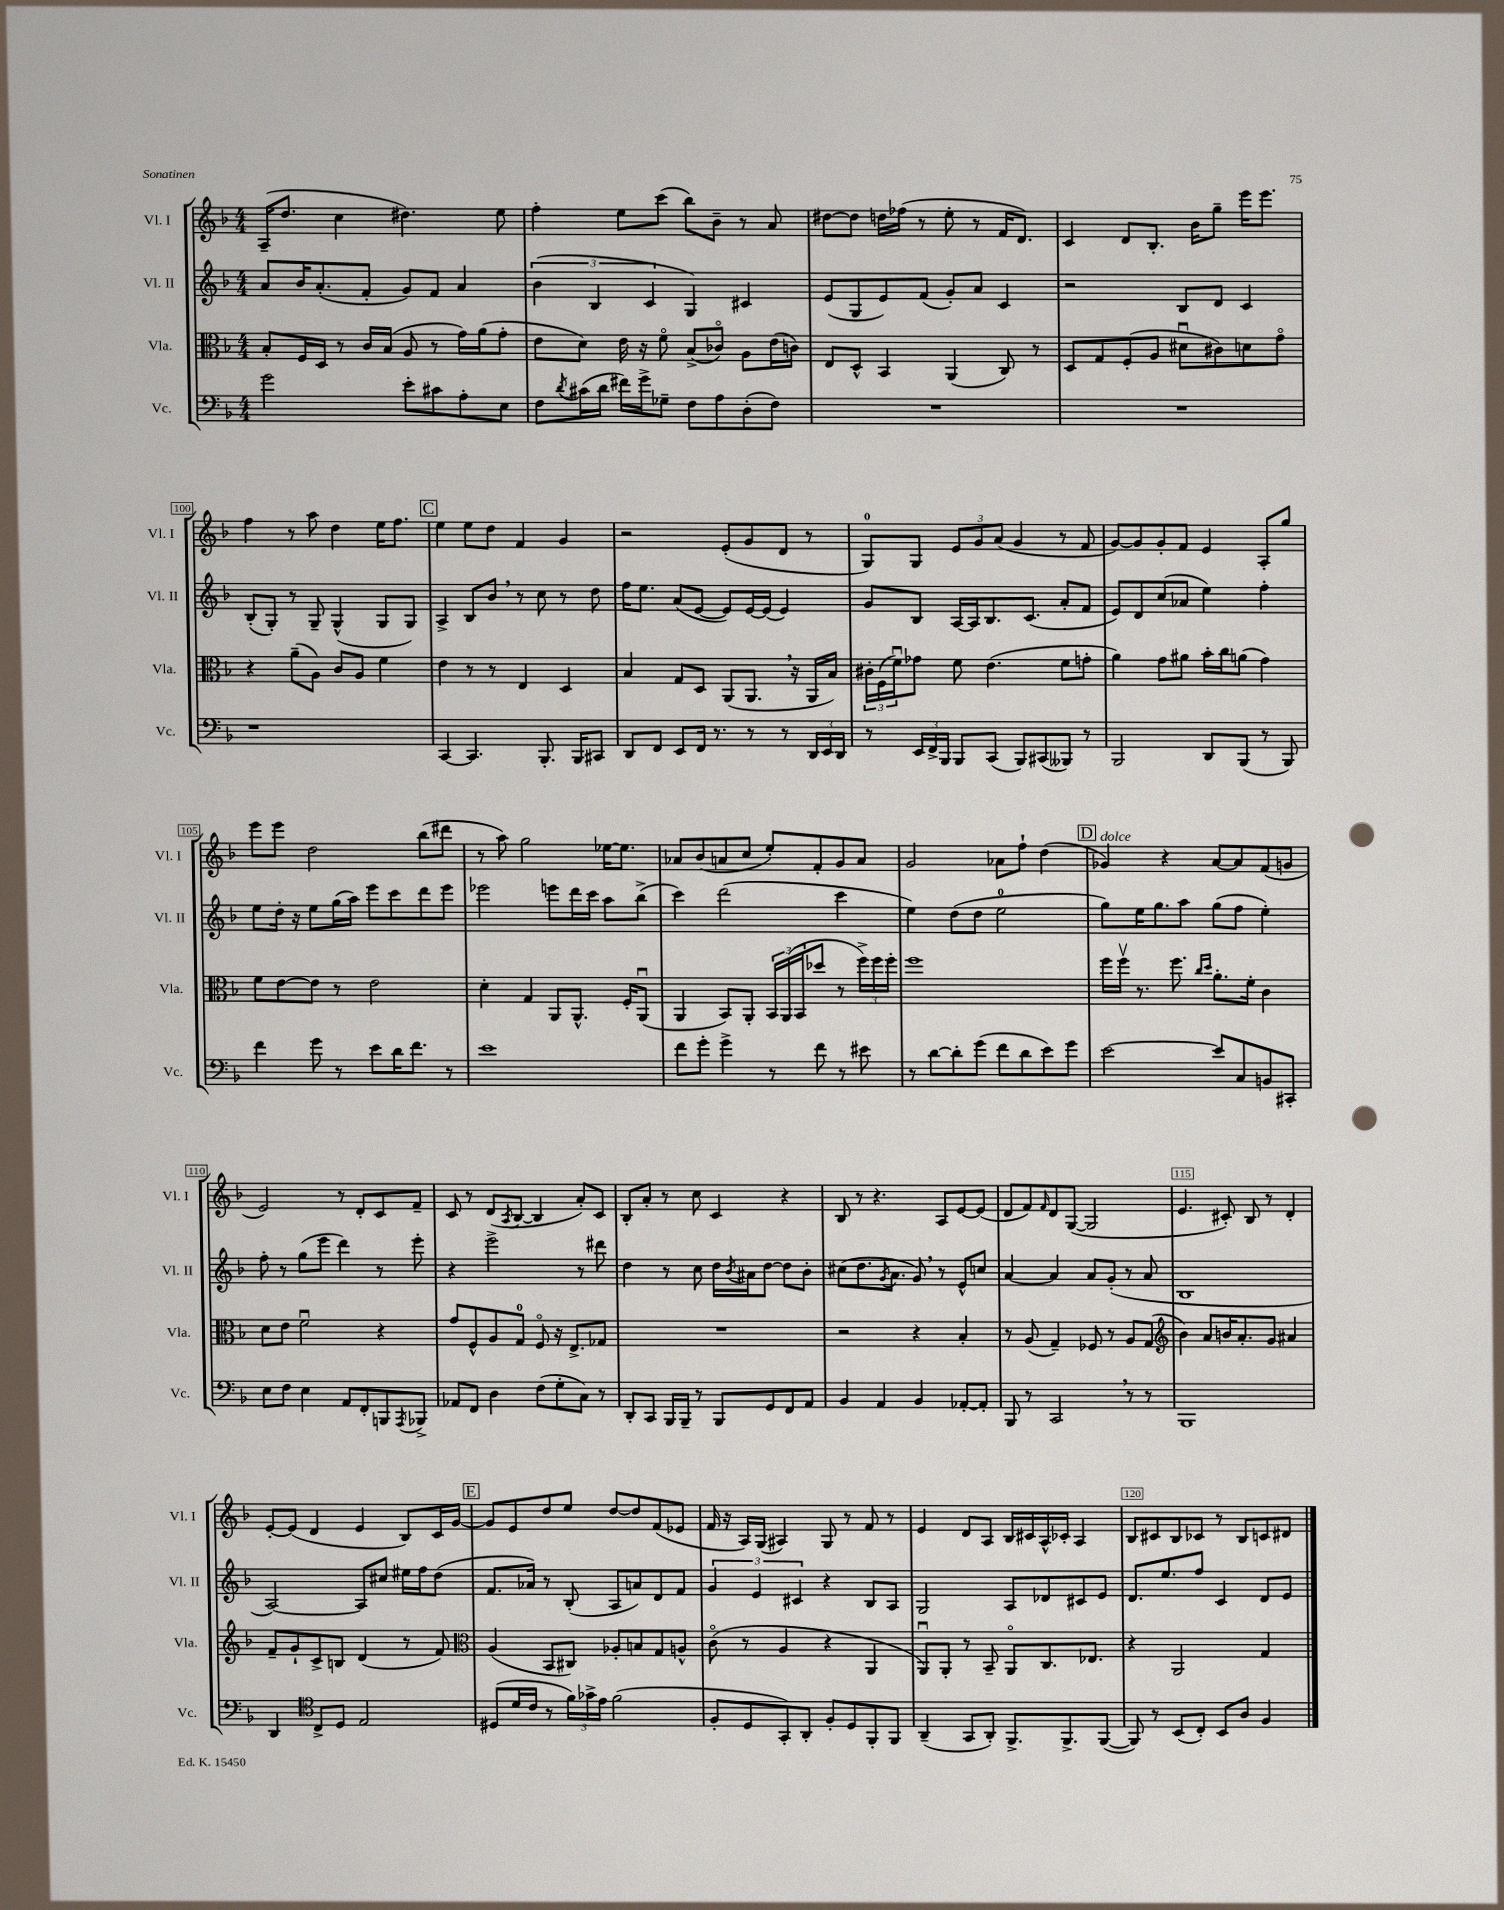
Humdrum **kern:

**kern	**kern	**kern	**kern
*staff4	*staff3	*staff2	*staff1
*clefF4	*clefC3	*clefG2	*clefG2
*k[b-]	*k[b-]	*k[b-]	*k[b-]
*M4/4	*M4/4	*M4/4	*M4/4
2g\	8B-'/L	8a/L	(16A~/LK
.	.	.	8.dd/J
.	16F/L	16b-/K	.
.	16D/JJ	(8.a'/	.
.	8r	.	4cc\
.	16c/LL	8f'/J	.
.	(16B-/JJ	.	.
8e'\L	8A/	8g/L)	4.dd#\)
8c#\	8r	8f/J	.
8A'\	16g\LL)	4a/	.
.	(16a\J	.	.
8E\J	8g'\J	.	8ee\
=	=	=	=
8F\L	8e\L	(6b-\	4ff'\
8qd/	.	.	.
(16c#\L	8d\J)	.	.
.	.	6B-/	.
16d\JJ	.	.	.
16f#\LL)	16e\	.	8ee\L
16g^\J	16r	.	.
.	.	6c/	.
8G-~\J	8fo\	.	(8ccc\J
8F\L	(8B-^/L	4G/)	8bb-\L)
8A\	8c-o/J)	.	8b-~\J
(8D'\	8A\L	4c#/	8r
8F\J)	(16e\L	.	8a/
.	16c\JJ)	.	.
=	=	=	=
1r	8E/L	(8e/L	[8dd#\L
.	8D^^/J	8G/	8dd#\]J
.	4BB-/	8e/)	16dd\LL
.	.	.	(16ff-\JJ
.	.	(8f/J	8r
.	(4AA/	8g'/L)	8ee'\
.	.	8a/J	8r
.	8C/)	4c/	16f/LK
.	.	.	8.d/J)
.	8r	.	.
=	=	=	=
1r	8D/L	2r	4c/
.	8G/	.	.
.	(8F'/	.	8d/L
.	8A/J	.	8.B-'/J
.	8d#u\L	8B-/L	.
.	.	.	16b-\LK
.	8c#\)	8d/J	8gg~\J
.	8d\	4c/	16eee\LK
.	.	.	8.eee\J
.	8go\J	.	.
=	=	=	=
1r	4r	(8B-'/L	4ff\
.	.	8G'/J)	.
.	(8a~\L	8r	8r
.	8A\J)	8G~/	8aa\
.	8c/L	(4G^^/	4dd\
.	8A/J	.	.
.	4f\	8G/L	16ee\LK
.	.	.	8.ff\J
.	.	8G/J)	.
=	=	=	=
[4CC/	4e\	4A^/	4ee\
4.CC/]	8r	8B-/L	8ee\L
.	8r	8b-/J	8dd\J
.	4E/	8r	4f/
8.BBB-'/	.	8cc\	.
.	4D/	8r	4g/
16BBB-/LK	.	.	.
8CC#/J	.	8dd\	.
=	=	=	=
8DD/L	4B-/	16ff\LK	2r
.	.	8.ee\J	.
8FF/J	.	.	.
8EE/L	8G/L	(8a/L	.
16FF/Jk	8D/J	[8e/J	.
8.r	.	.	.
.	(8AA/L	8e/]L)	(8e'/L
8r	8.AA/J	[16e/L	8g/
.	.	(16e/]JJ	.
8r	.	4e/)	8d/J
.	16r	.	.
24DD/LL	16AA/LL	.	8r
24EE/	.	.	.
.	16B-/JJ)	.	.
24DD/JJ	.	.	.
=	=	=	=
8r	24c#'\LL	8g/L	8G/L)
.	(24F\	.	.
.	24fu\J)	.	.
24EE/LL	8g-\J	8B-/J	8G/J
24FF^/	.	.	.
24BBB-/JJ	.	.	.
8BBB-/L	8f\	[16A/LL	12e/L
.	.	16A/]J	.
.	.	.	12g/
(8CC/J	(4.e\	8.B-/	.
.	.	.	(12a/J
8BBB-/L)	.	.	4g/
.	.	(8.c/J	.
(8CC#/	.	.	.
8BBB--/J)	8f\L	8a'/L	8r
8r	8g'\J	8f/J	8f/
=	=	=	=
2BBB-/	4a\)	8e/L)	[8g/L)
.	.	8d/	8g/]
.	8g\L	(8cc/	8g'/
.	8a#\J	8a-/J	8f/J
8DD/L	16b-'\LL	4ee\)	4e/
.	16cc\J	.	.
(8BBB-/J	(8a\J	.	.
8r	4g\)	4ff'\	8A'/L
8BBB-/)	.	.	8gg/J
=	=	=	=
4f\	8f\L	8ee\L	8eee\L
.	[8e\	16dd'\Jk	8eee\J
.	.	16r	.
8g\	8e\]J	8ee\L	2dd\
8r	8r	(16gg\L	.
.	.	16aa\JJ)	.
8e\L	2e\	8eee\L	.
16d\K	.	8ccc\	.
8.f\J	.	.	.
.	.	8ddd\	(8bb-\L
8r	.	8eee\J	8ddd#\J
=	=	=	=
1e	4d'\	2eee-\	8r
.	.	.	8aa\)
.	4G/	.	2gg\
.	8AA/L	8eee\L	.
.	8.AA^^/J	16ddd\L	.
.	.	16ccc\JJ	.
.	.	8aa\L	[16ee-\LK
.	16F'/LK	.	8.ee-\]J
.	(8AAu/J	(8bb-^\J	.
=	=	=	=
8f\L	4AA/	4ccc\)	8a-/L
8g'\J	.	.	(8b-/
4g^\	8BB-/L)	(2ddd\	8a/
.	8AA'/J	.	8cc/J
8r	24BB-/LL	.	8ee'/L)
.	(24AA/	.	.
.	24BB-/J	.	.
8f\	8dd-/J	.	8f'/
8r	8r	4ccc\	8g/
8e#\	24ff^\LL)	.	8a/J
.	24ff\	.	.
.	24ff'\JJ	.	.
=	=	=	=
8r	1ff	4ee\)	2g/
[8d\L	.	.	.
8d'\]	.	(8dd\L	.
(8g\J	.	8dd\J	.
8f\L	.	2ee\	8a-\L
8d\	.	.	8ff`\J
8e\)	.	.	(4dd\
8g\J	.	.	.
=	=	=	=
[2e\	16ff\LL	8gg\L)	4g-/)
.	16ffv\JJ	.	.
.	8.r	16ee\K	.
.	.	8.gg\	.
.	.	.	4r
.	8.ff\	.	.
.	.	8aa\J	.
.	16qqcc/LL	.	.
.	16qqdd/JJ	.	.
8e/]L	8.a'\L	(8gg\L	[8a/L
8C/	.	8ff\J	8a/]
.	16f'\Jk	.	.
8BB/	4c\	4ee'\)	(8f/
8CC#'/J	.	.	8g/J
=	=	=	=
8E\L	8d\L	8ff'\	2e/)
8F\J	8e\J	8r	.
4E\	2fu\	(8gg\L	.
.	.	8eee\J	.
8AA/L	.	4ddd\)	8r
8FF'/	.	.	8d'/L
8BBB/	4r	8r	8c/
8qAAA/	.	.	.
8BBB-^/J	.	8eee'\	8f~/J
=	=	=	=
8AA-/L	8g/L	4r	8c/
8FF/J	8F^^/	.	8r
4D\	8A/	2eee^\	(8d/L
.	.	.	8qA/
.	8G/J	.	[8B-/J
(8F\L	8Fo/	.	4B-/]
8G'\	16r	.	.
.	8.E^/L	.	.
8C\J)	.	8r	8a'/L)
8r	8G-/J	8ddd#\	8c/J
=	=	=	=
8DD'/L	1r	4dd\	8B-'/L
8CC/J	.	.	8a'/J
16BBB-/LL	.	8r	8r
16BBB-~/JJ	.	.	.
8r	.	8cc\	8cc\
8BBB-/L	.	16dd\LL	4c/
.	.	8qb-/	.
.	.	16a#\J	.
8GG/	.	[8dd\J	.
8FF/	.	8dd\]L	4r
8AA/J	.	8b-'\J	.
=	=	=	=
4BB-/	2r	(8cc#\L	8B-/
.	.	8.dd\	8r
4AA/	.	.	4.r
.	.	8qg/	.
.	.	8.a\J	.
4BB-/	4r	8g/)	.
.	.	8r	8A/L
[8AA-'/L	4B-'/	8e^^/L	[8e/
8AA-'/]J	.	8cc/J	(8e/]J
=	=	=	=
8BBB-/	8r	[4a/	8d/L
8r	(8A/	.	8f/)
.	.	.	16qqf/
2CC/	4G~/)	4a/]	8d/
.	.	.	([8G/J
.	8F-/	8a/L	2G/]
.	8r	(8g'/J	.
8r	8A/L	8r	.
8r	(8G/J	8a/	.
=	=	=	=
*	*clefG2	*	*
1BBB-	4b-\)	1B-	4.e/
.	8a/L	.	.
.	16b/K	.	8c#'/)
.	8.a'/	.	.
.	.	.	8B-/
.	8g/J	.	8r
.	4a#/	.	4d'/
=	=	=	=
4DD/	8f~/L	[2A/)	[8e'/L
.	8g`/	.	(8e/]J
*clefC4	*	*	*
8C^/L	8c^/	.	4d/
8D/J	8B/J	.	.
2E/	(4d/	8A/]L	4e/
.	.	8cc#/J	.
.	8r	16ee#\LL	8B-/L)
.	.	16ff\J	.
.	8f/)	(8dd\J	16c/L
.	.	.	[16g/JJ
=	=	=	=
*	*clefC3	*	*
(8D#/L	(4A/	8.f/L	8g/]L
16d/L	.	.	8e/
16c/JJ	.	16a-/Jk)	.
8r	8BB-/L	8r	8dd/
24f\LL)	8C#/J)	(8B-'/	8ee/J
24g-^\	.	.	.
24e\JJ	.	.	.
(2f\	8A-'/L	8A/L	[8dd/L
.	8B/	8a/)	8dd/]
.	8G/	8d/	(8f/
.	8A^^/J	8f/J	8e-/J
=	=	=	=
8F'/L	(8co\	6g/	16f/
.	.	.	16r
8D/	8r	.	16A/LL)
.	.	6e/	.
.	.	.	(16G/JJ
8GG'/)	4A/	.	4A#/)
.	.	6c#/	.
8AA'/J	.	.	.
8F'/L	4r	4r	8G/
8D/	.	.	8r
8FF'/	4AA/	8B-/L	8f/
8FF/J	.	8A/J	8r
=	=	=	=
(4AA~/	8AAu/L)	2G/	4e/
.	8AA'/J	.	.
8GG/L	8r	.	8d/L
8AA'/J)	8BB-~/	.	8A/J
8.FF^/L	8AAo/L	8A/L	16B-/LL
.	.	.	16c#/
.	8.C/	8d-/	16A^^/
8.FF^/	.	.	16c-'/JJ
.	.	8c#/	4A/
.	8.E-/J	.	.
([8FF/J	.	8e/J	.
=	=	=	=
8FF/])	4r	8.d/L	8B-/L
8r	.	.	8c#/
.	.	8.ee/	.
(8BB-/L	2AA/	.	8B-/
8C'/J)	.	8ff/J	8c-/J
8BB-/L	.	4c/	8r
8A/J	.	.	8B-/L
4F/	4G/	8d/L	8c/
.	.	8e/J	8d#/J
==	==	==	==
*-	*-	*-	*-
